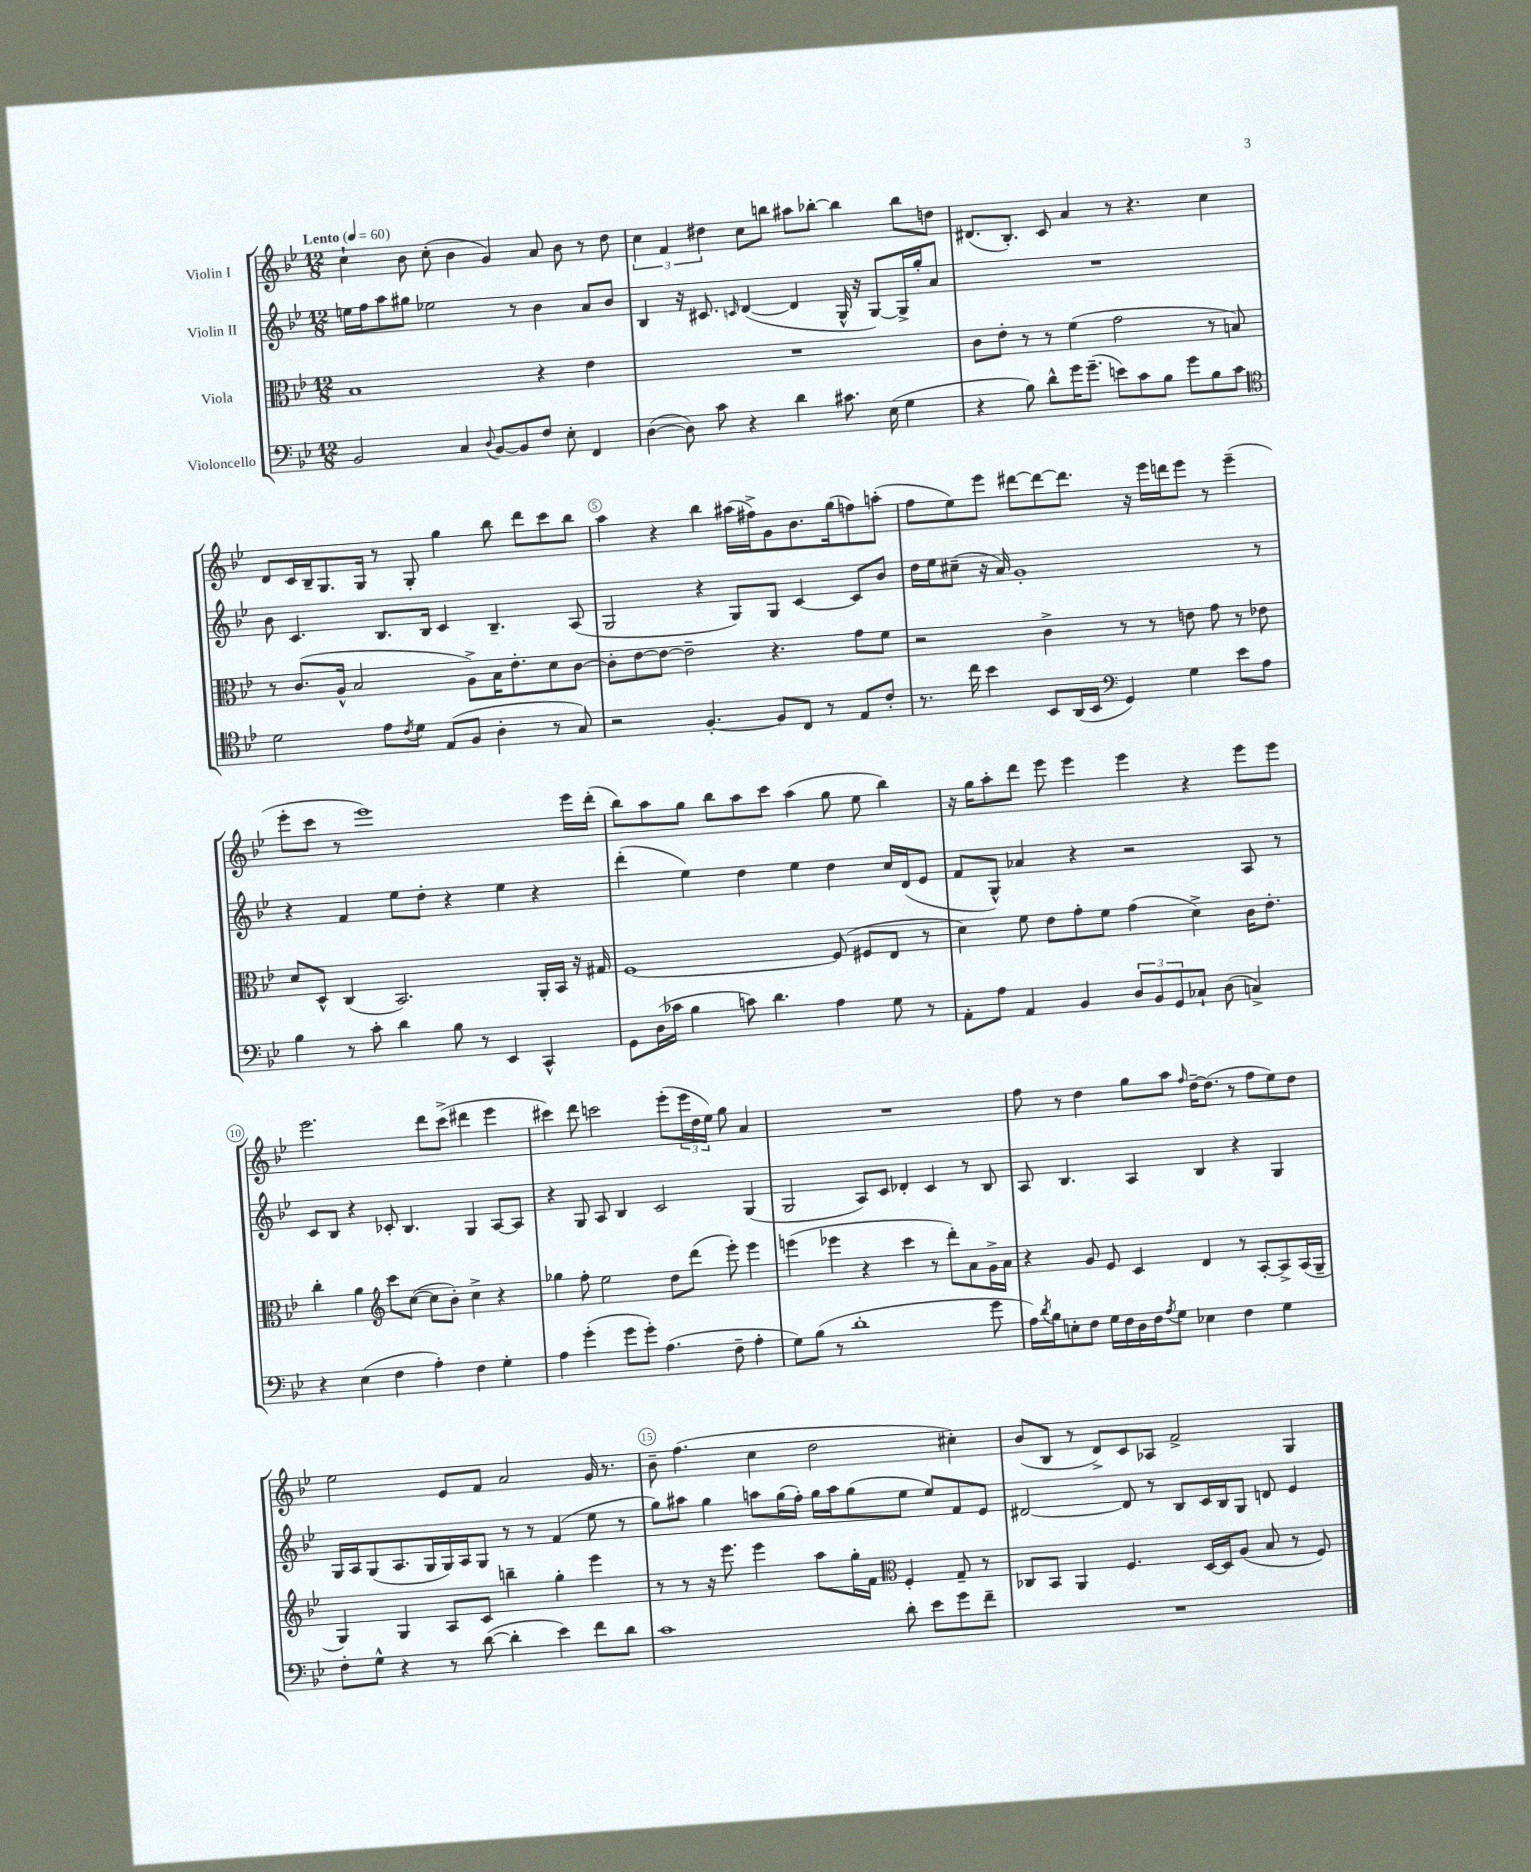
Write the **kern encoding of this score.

**kern	**kern	**kern	**kern
*part4	*part3	*part2	*part1
*staff4	*staff3	*staff2	*staff1
*I"Violoncello	*I"Viola	*I"Violin II	*I"Violin I
*clefF4	*clefC3	*clefG2	*clefG2
*k[b-e-]	*k[b-e-]	*k[b-e-]	*k[b-e-]
*M12/8	*M12/8	*M12/8	*M12/8
*MM60	*MM60	*MM60	*MM60
=1	=1	=1	=1
!	!	!	!LO:TX:a:B:t=Lento
2BB-/	1B-	16een\LL	4cc`\
.	.	16ff\J	.
.	.	8aa\	.
.	.	8gg#X\J	8b-\
.	.	2ee-X\	(8cc'\
4C/	.	.	4b-\
8qqD/	.	.	.
[8BB-/L	.	.	4g/)
8BB-/]	.	8r	.
8F/J	4r	4b-\	8a/
8E-'\	.	.	8b-\
4FF/	4e-\	8a/L	8r
.	.	8b-/J	8dd\
=2	=2	=2	=2
([4D\	1.r	4B-/	6cc\
.	.	.	6f/
8D\])	.	16r	.
.	.	8.c#X/	.
.	.	.	6dd#X\
8c\	.	.	.
.	.	16qqcn/	.
4r	.	([4d/	8cc\L
.	.	.	8bbn\J
4d\	.	4d/]	8aa#X\L
.	.	.	[8bb-X'\J
8.c#X\	.	16G^^/	4bb-\]
.	.	16r	.
.	.	[8G/L)	.
(16E-\	.	.	.
4G\	.	16G^/L]	8bb-\L
.	.	16gg'/J	.
.	.	8a/J	8ddn\J
=3	=3	=3	=3
4r	8c\L	1.r	(8.d#X/L
.	8e-'\J	.	.
.	.	.	8.B-'/J)
8B-\)	8r	.	.
8d^^\L	8r	.	8c/
16g\K	(4f\	.	4a/
(8.g~\J	.	.	.
8en\L)	2g\	.	8r
8c\	.	.	4.r
8B-\J	.	.	.
8g\L	.	.	.
8B-\	8r	.	4cc\
8c\J	8Bn/)	.	.
!!LO:LB:g=z
=4	=4	=4	=4
*clefC4	*	*	*
2d\	8r	8b-\	8d/L
.	(8.c/L	4.c/	16c/L
.	.	.	16B-~/J
.	.	.	8.G/
.	16A^^/Jk	.	.
.	2B-/	.	.
.	.	.	16G/Jk
8e-\L	.	8.B-/L	8r
8qc/	.	.	.
8d\J	.	.	8G'/
.	.	16B-/Jk	.
(8E-/L	.	4c/	4gg\
8F/J	8A^\L)	.	.
4A'\	16B-\K	4.B-~/	8bb-\
.	8.e-'\	.	.
.	.	.	8ddd\L
8r	8d\	.	8ccc\
8G/)	[8c\J	(8A/	8bb-\J
=5	=5	=5	=5
2r	8c'\L]	2G/	4aa\
.	[8e-\	.	.
.	8e-\J_	.	4r
.	2e-~\]	.	.
[4.F'/	.	4r	4bb-\
.	.	8G/L)	(16aa#X\LL
.	.	.	16ff#X^\J)
8F/L]	4.r	8G/J	8g\
8C/J	.	[4c/	8.b-\
8r	.	.	.
.	.	.	(16gg\k
8E-/L	8g\L	8c/L]	8ffn\)
8c'/J	8f\J	8b-/J	(8aan'\J
=6	=6	=6	=6
8.r	2r	16dd\LL	8ff\L
.	.	16ee-\J	.
.	.	(8cc#X~\J	8ee-\)
16cc\	.	.	.
4b-\	.	16r	8eee-\J
.	.	16a/)	.
.	.	1g'	[8ddd#X\L
8BB-/L	4c^\	.	8ddd#\_
(16AA/L	.	.	8.ddd#\J]
16BB-/JJ	.	.	.
*clefF4	*	*	*
4GG/)	8r	.	.
.	.	.	16r
.	8r	.	16eee-\LL
.	.	.	16dddn\J
4G\	8en\	.	8eee-\J
.	8g\	.	8r
8e-\L	8r	.	(4eee-~\
8A\J	8e-X\	8r	.
!!LO:LB:g=z
=7	=7	=7	=7
4B-\	8d/L	4r	8eee-'\L
.	8D^^/J	.	8ccc\J
8r	(4C/	4f/	8r
8c'\	.	.	1eee-)
4d\	2.BB-/)	8ee-\L	.
.	.	8dd'\J	.
8B-\	.	4r	.
8r	.	.	.
4EE-/	.	4ee-\	.
4CC^^/	16AA'/LL	4r	.
.	16BB-/JJ	.	.
.	16r	.	16eee-\LL
.	16G#X/	.	(16ddd'\JJ
=8	=8	=8	=8
8GG\L	[1F	(4ddd'\	8bb-\L)
(16D\L	.	.	8aa\
16c-X\JJ	.	.	.
4B-\	.	4ee-\)	8gg\J
.	.	.	8bb-\L
8cn\)	.	4dd\	8aa\
4.d\	.	.	8ccc\J
.	.	4ee-\	(4aa\
4A\	(8F/]	4dd\	8gg\
.	8F#X/L	.	8ee-\
8G\	8E-/J	16cc/LL	4bb-\)
.	.	(16d/J	.
8r	8r	8e-/J	.
=9	=9	=9	=9
8AA'\L	4d\)	8f/L	16r
.	.	.	16gg\KL
8A\J	.	8G^^/J)	8aa'\
4AA/	8f\	4a-X/	8ddd\J
.	8e-\L	.	8eee-\
4BB-/	8g'\	4r	4eee-\
.	8f\J	.	.
12D/L	(4g\	2r	4eee-\
12BB-/	.	.	.
12GG/	.	.	.
8C-X`/J	4d^\)	.	4r
(8D\	.	.	.
4Cn^/)	16c\KL	8A/	8eee-\L
.	8.e-'\J	.	.
.	.	8r	8eee-\J
!!LO:LB:g=z
=10	=10	=10	=10
4r	4cc'\	8c/L	2.eee-\
.	.	8B-/J	.
(4E-\	4a\	4r	.
*	*clefG2	*	*
4F\	8ccc\L	8c-X'/	.
.	([8cc\J	4.B-/	.
4A'\)	8cc\L]	.	8ddd\L
.	8b-'\J)	.	(8ccc^\J
4F\	4cc^\	4G/	4ddd#X\
4G'\	4r	[8A/L	4eee-\
.	.	8A/J]	.
=11	=11	=11	=11
4A\	4gg-X\	4r	4ccc#X\)
(4g'\	8ff'\	8G/	8ddd\
.	2ee-\	8A/	2cccn\
8g\L	.	4B-/	.
8g'\J)	.	.	.
(4.A\	.	2c/	.
.	8dd\L	.	(8eee-'\L
.	(8ddd\J	.	24eee-\L
.	.	.	24dd\
.	.	.	24ee-\JJ)
8F~\	8eee-'\)	.	8gg\
4A'\	4eee-\	(4G/	4a/
=12	=12	=12	=12
8G\L)	(4eeen\	2G/	1.r
(8B-\J	.	.	.
8r	4eee-X\	.	.
1d'	.	.	.
.	4r	8A/L)	.
.	.	8c/J	.
.	4ccc\	4d-X'/	.
.	8r	4c/	.
.	8ddd'\L)	.	.
.	8a\	8r	.
8g\	16g^\L	8B-/	.
.	16a\JJ	.	.
=13	=13	=13	=13
16A\LL)	4r	8A/	8ff\
8qd/	.	.	.
16B-\J	.	.	.
8En'\	.	4.B-/	8r
8F\J	8g/	.	4dd\
16G\LL	8e-/	.	.
16F\	.	.	.
16D\	4c/	4A/	8gg\L
16F\J	.	.	.
8qA/	.	.	.
8G\J	.	.	8aa\J
.	.	.	16qqff/
4E-X\	4d/	4B-/	[16dd~\KL
.	.	.	(8.dd\J]
4F\	8r	4r	8r
.	[8A'/L	.	8ff\L
4G\	8A^/]	4G/	8ee-\)
.	(16A/L	.	8dd\J
.	16G~/JJ	.	.
!!LO:LB:g=z
=14	=14	=14	=14
8F'\L	4G/)	16G/LL	2ee-\
.	.	16A/J	.
8G^^\J	.	(8G/	.
4r	4G/	8.A/	.
.	.	16G/L	.
8r	8A/L	16G/)	8e-/L
.	.	16A/J	.
([8d\	8c/J	8G/J	8f/J
4d'\]	4bbn~\	8r	2a/
.	.	8r	.
4e-\)	4gg'\	(4f/	.
8f\L	4eee-\	8ee-\	16g/
.	.	.	8.r
8d\J	.	8r	.
=15	=15	=15	=15
1c	8r	8gg\L)	8b-~\
.	8r	8aa#X\J	(4.ff\
.	16r	4gg\	.
.	8.eee-\	.	.
.	4eee-\	8aan\L	4cc\
.	.	(16gg\L	.
.	.	16ff'\JJ)	.
.	8aa\L	16gg\LL	2dd\
.	.	16aa\J	.
.	16gg'\L	(8gg\	.
.	16f\JJ	.	.
*	*clefC3	*	*
8d'\	4F'/	8ee-\J	.
8e-\L	.	8ee-/L)	.
8g\	8G~/	8f/	4cc#X'\)
8f~\J	8r	8e-/J	.
=16	=16	=16	=16
1.r	8C-X/L	[2d#X/	(8b-/L
.	8BB-/J	.	8B-/J
.	4AA/	.	8r
.	.	.	8d^/L)
.	4.F/	8d#/]	8c/
.	.	8r	8A-X/J
.	.	8B-/L	2f^/
.	[16D/LL	16c/L	.
.	16D/J]	16B-/J	.
.	(8A/J	8G/J	.
.	8B-/	8dn/	.
.	8r	4e-/	4G/
.	8F/)	.	.
==	==	==	==
*-	*-	*-	*-
